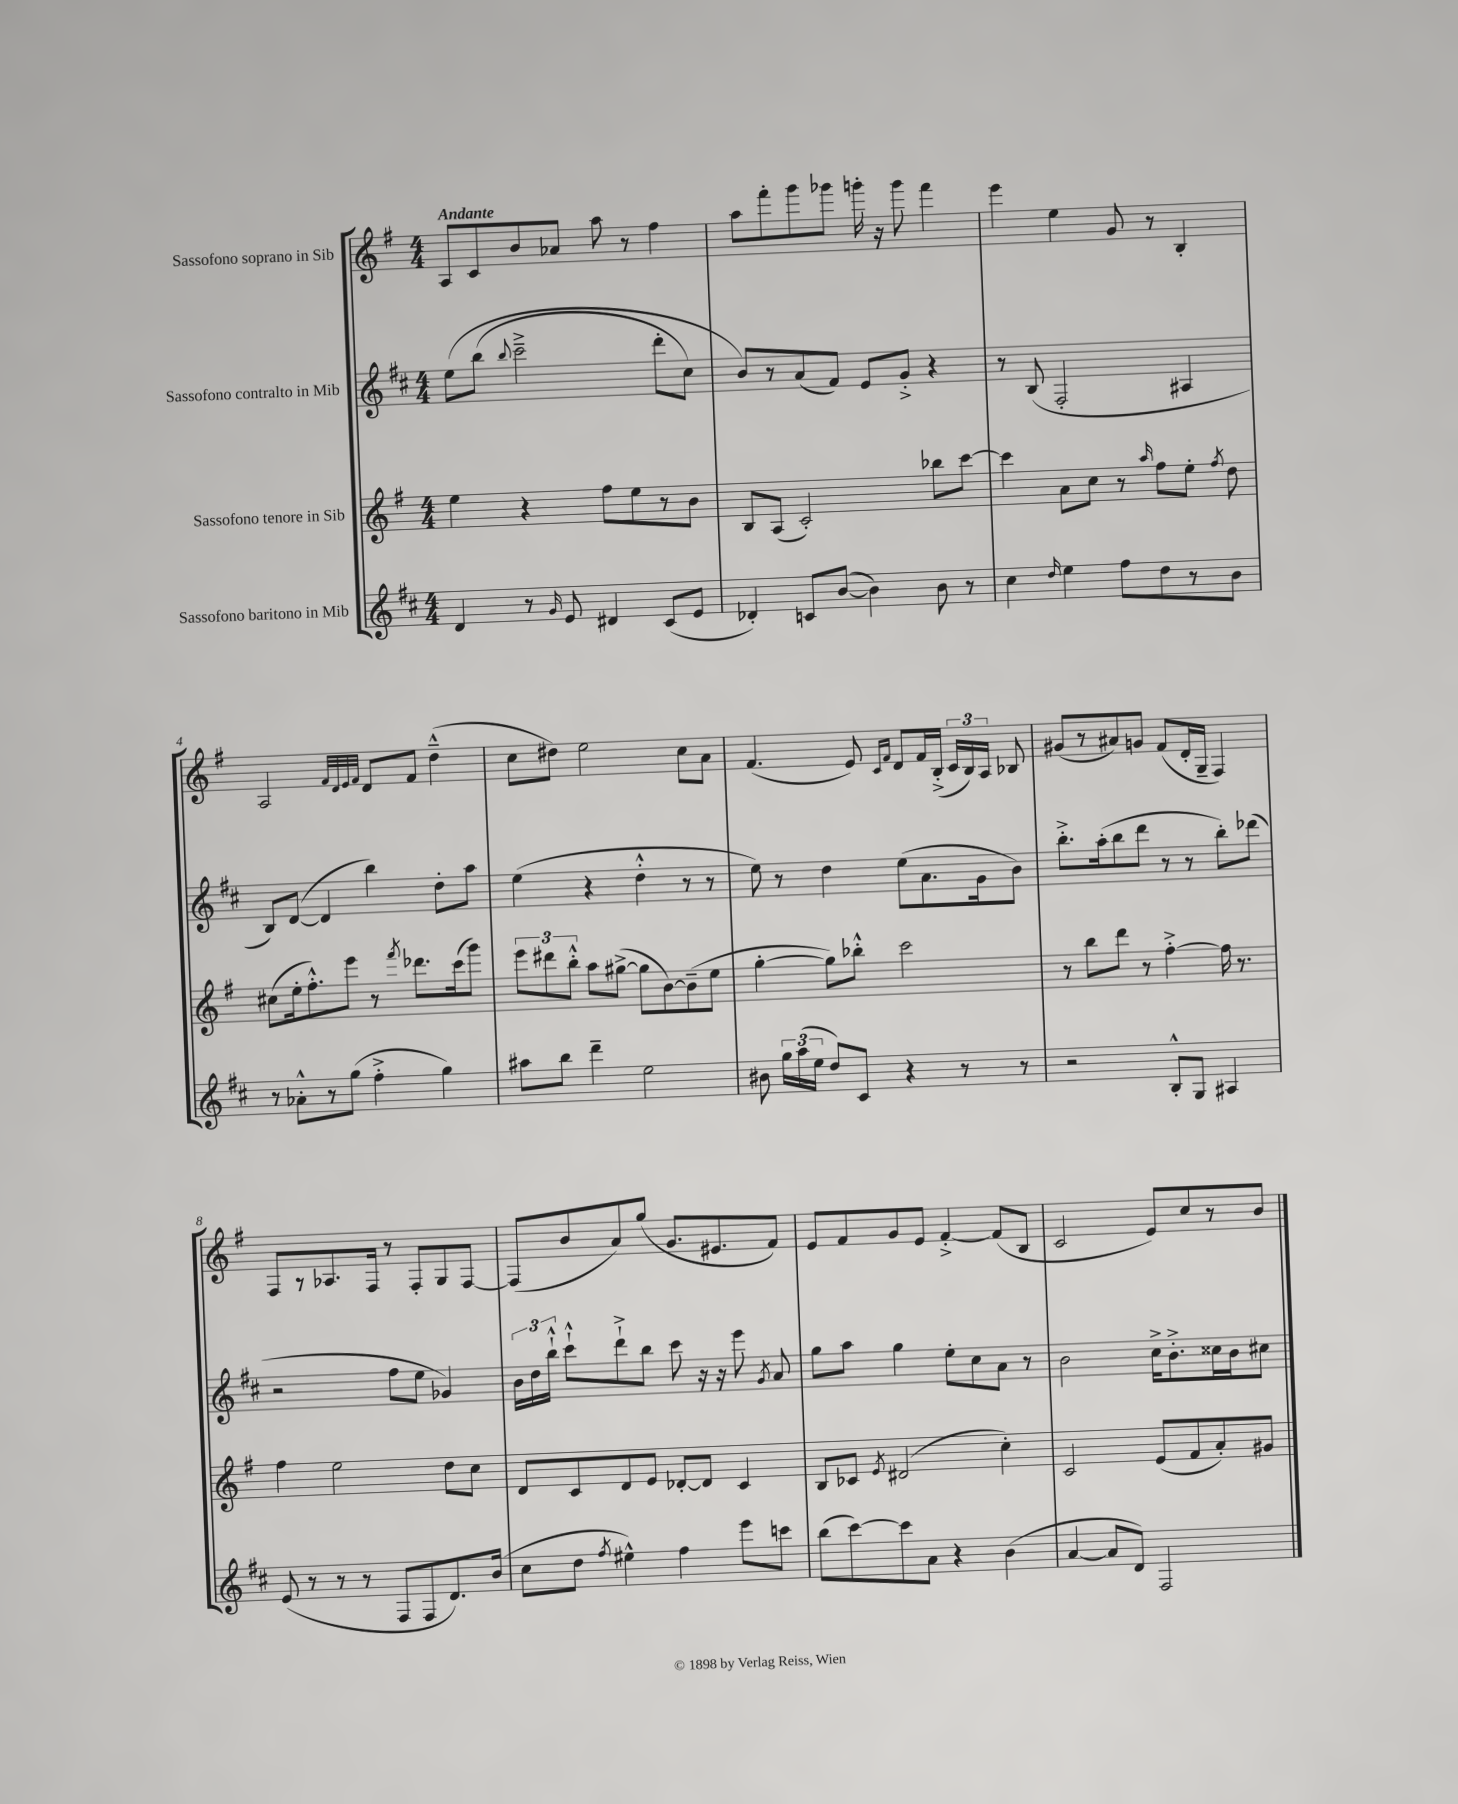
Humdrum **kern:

**kern	**kern	**kern	**kern
*staff4	*staff3	*staff2	*staff1
*clefG2	*clefG2	*clefG2	*clefG2
*k[f#c#]	*k[f#]	*k[f#c#]	*k[f#]
*M4/4	*M4/4	*M4/4	*M4/4
4d	4ee	&(8ee	8A
.	.	(8bb	8c
.	.	8qqbb	.
8r	4r	2ccc#~^	8b
16qqg	.	.	.
8e	.	.	8a-
4d#	8ff#	.	8aa
.	8ee	.	8r
(8c#	8r	8ddd'	4ff#
8e	8b	8cc#)	.
=	=	=	=
4d-')	8B	8b&)	8aa
.	(8A	8r	8fff#'
8c	2c')	(8a	8ggg
([8b	.	8f#)	8ggg-
4b])	.	8e	16ggg'
.	.	.	16r
.	.	8g'^	8ggg
8b	8bb-	4r	4fff#
8r	[8ccc	.	.
=	=	=	=
4cc#	4ccc]	8r	4eee
.	.	(8B	.
16qqdd	.	.	.
4ee	8a	2F#'	4ee
.	8cc	.	.
8ff#	8r	.	8g
.	16qqaa	.	.
8dd	8ff#	.	8r
8r	8ee'	4A#	4B'
.	8qff#	.	.
8b	8dd	.	.
=	=	=	=
8r	(8cc#	8B)	2A
8a-'^^	16ee'	([8d	.
.	8.ff#'^^)	.	.
8r	.	4d]	.
(8gg	8eee	.	.
.	.	.	32qqf#
.	.	.	32qqd
.	.	.	32qqe
.	.	.	32qqf#
4ff#'^	8r	4bb)	8d
.	8qfff#	.	.
.	8.ddd-	.	8f#
4gg)	.	8dd'	(4dd~^^
.	(16ccc	.	.
.	8ggg)	8aa	.
=	=	=	=
8aa#	12eee	(4ee	8cc
.	12ddd#	.	.
8bb	.	.	8dd#)
.	12bb'^^	.	.
4ddd~	8aa	4r	2ee
.	([8gg#^	.	.
2ee	8gg#]	4dd'^^	.
.	[8b)	.	.
.	(8b~]	8r	8cc
.	8ee	8r	8a
=	=	=	=
8b#	[4gg'	8ee)	(4.f#
24gg	.	8r	.
(24aa	.	.	.
24ee	.	.	.
8dd)	8gg])	4dd	.
8c#	8bb-'^^	.	8e)
.	.	.	16qqc
.	.	.	16qqf#
4r	2ccc	(8ee	8d
.	.	8.a	16f#
.	.	.	(16B'^
8r	.	.	24c
.	.	.	24B)
.	.	16g	.
.	.	.	24A
8r	.	8b)	8B-
=	=	=	=
2r	8r	8.bb'^	(8g#
.	8bb	.	8r
.	.	(16aa'	.
.	8ddd	8bb	8a#)
.	8r	8ddd	8g
8B'^^	[4ff#'^	8r	(8f#
8G	.	8r	16d'
.	.	.	16G~
4A#	16ff#]	8bb')	4F#)
.	8.r	.	.
.	.	(8ddd-	.
=	=	=	=
(8e	4ff#	2r	8F#
8r	.	.	8r
8r	2ee	.	8.A-
8r	.	.	.
.	.	.	16F#
8F#	.	8ff#	8r
8F#	.	8ee	8F#'
8.d)	8dd	4g-)	8G
.	8cc	.	[8F#
(16b	.	.	.
=	=	=	=
8cc#	8d	24b	(8F#]
.	.	24dd	.
.	.	24bb`^^	.
8dd	8c	8ccc#`^^	8b
8qff#	.	.	.
4ee#^^)	8d	8ddd`^	8a)
.	8e	8bb	(8gg
4ff#	[8d-'	8ccc#	8.g
.	8d-]	16r	.
.	.	16r	8.e#
8eee	4c	8eee	.
.	.	8qg	.
8ccc	.	8a	8f#)
=	=	=	=
(8bb	8B	8gg	8e
[8ccc#)	8c-	8aa	8f#
.	8qe	.	.
8ccc#]	(2d#	4gg	8g
8a	.	.	8e
4r	.	8ee'	[4f#'^
.	.	8cc#	.
(4b	4cc')	8a	(8f#]
.	.	8r	8B
=	=	=	=
[4a	2c	2b	2c
8a]	.	.	.
8d)	.	.	.
2F#	(8e	16cc#^	8e)
.	.	8.b'^	.
.	8f#	.	8cc
.	8a')	16cc##	8r
.	.	16b	.
.	8g#	8cc#	8b
==	==	==	==
*-	*-	*-	*-
